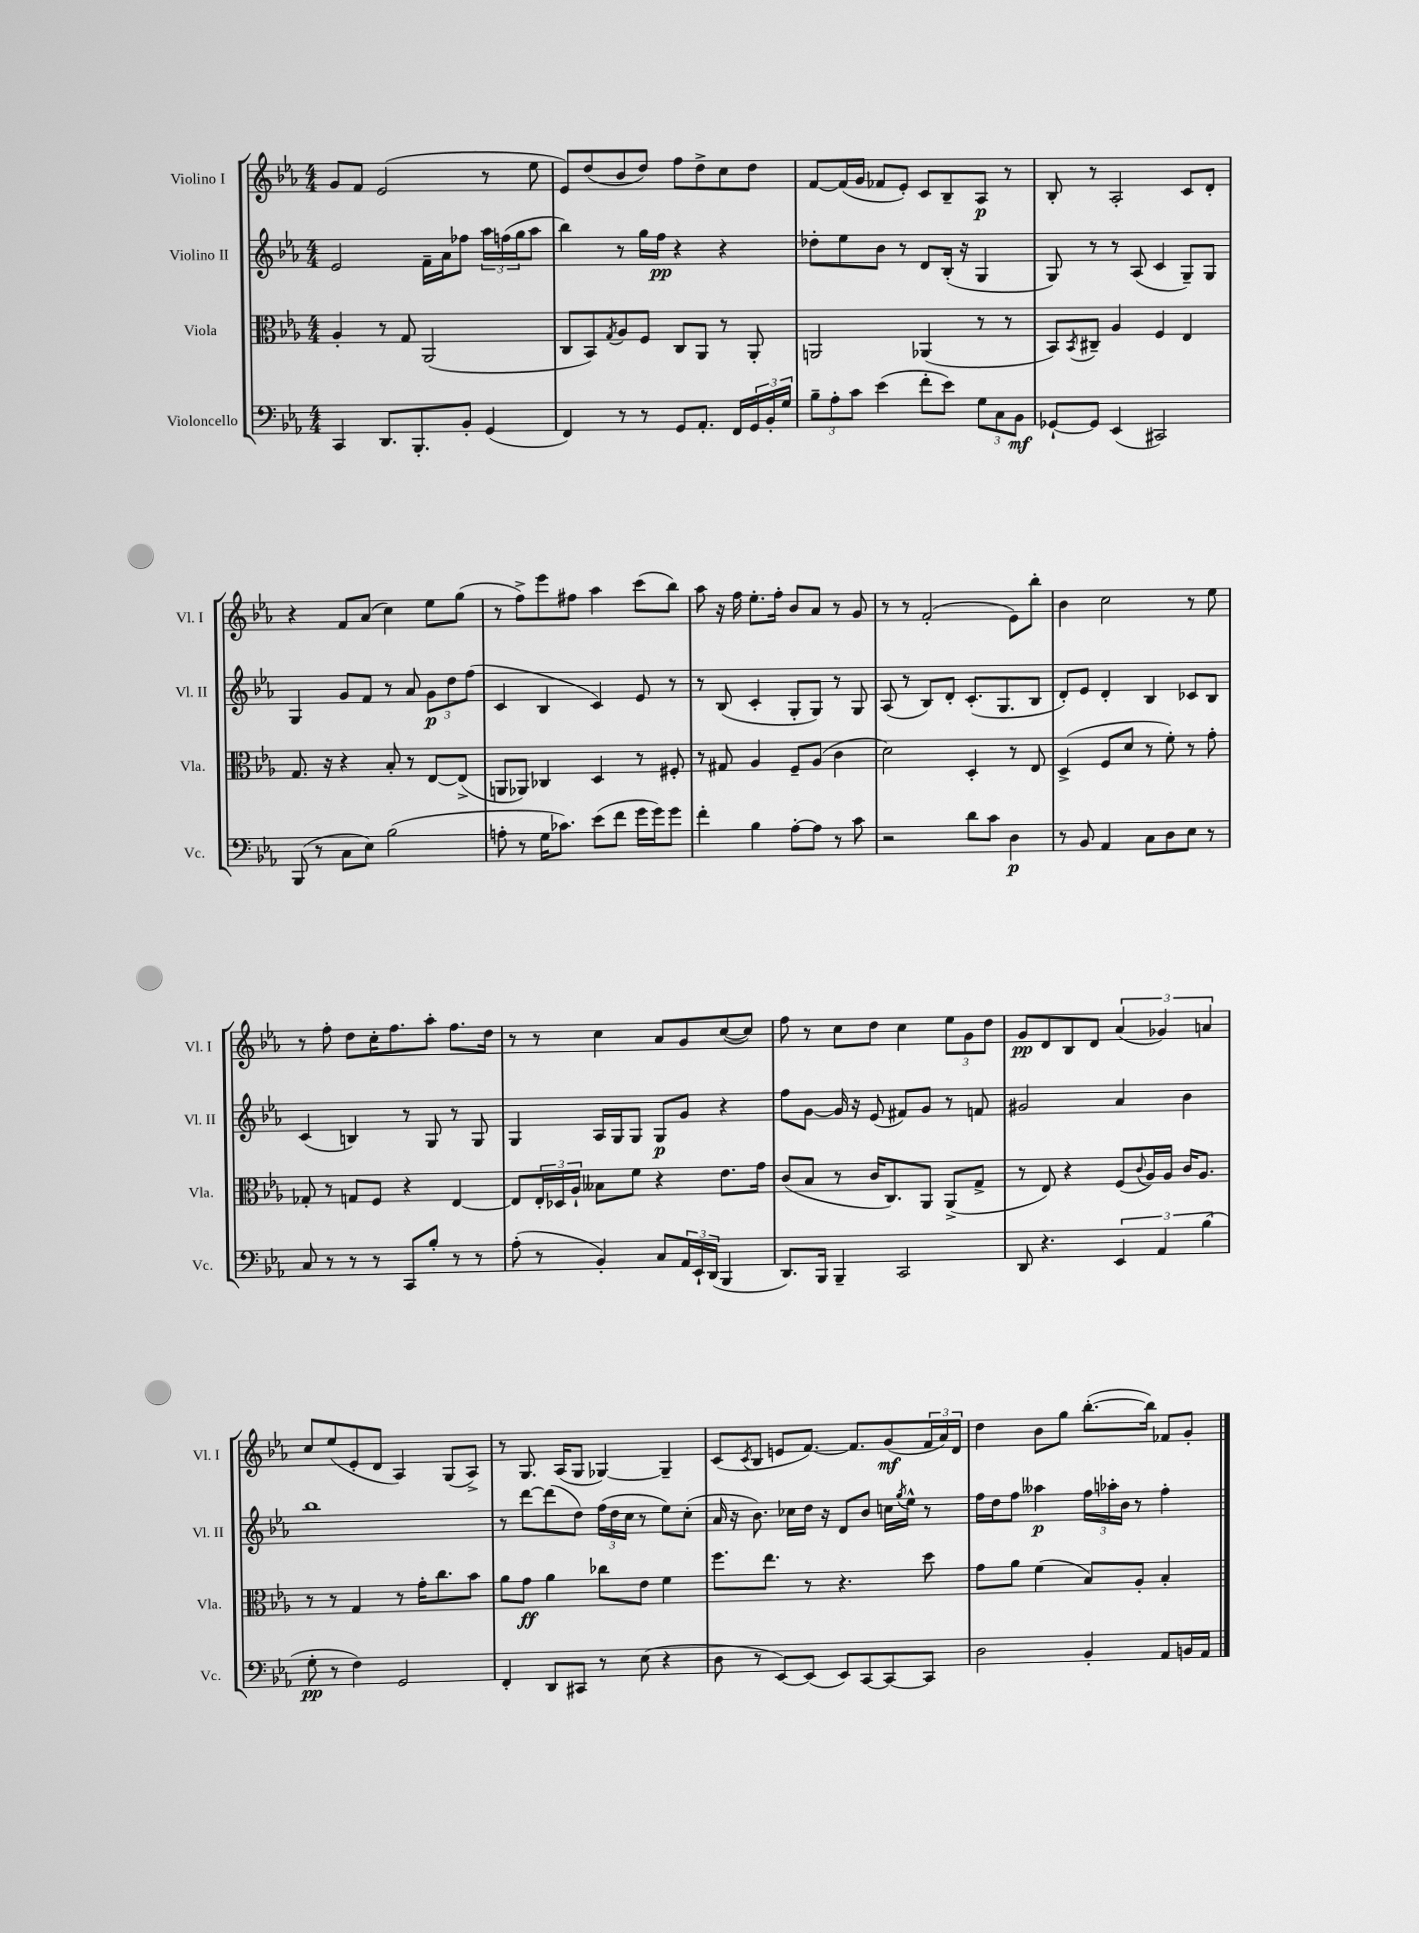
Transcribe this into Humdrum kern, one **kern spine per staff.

**kern	**kern	**kern	**kern
*staff4	*staff3	*staff2	*staff1
*clefF4	*clefC3	*clefG2	*clefG2
*k[b-e-a-]	*k[b-e-a-]	*k[b-e-a-]	*k[b-e-a-]
*M4/4	*M4/4	*M4/4	*M4/4
4CC	4A-'	2e-	8g
.	.	.	8f
8.DD	8r	.	(2e-
.	8G	.	.
8.BBB-'	.	.	.
.	(2AA-	16f~	.
.	.	16a-	.
8BB-'	.	8ff-	.
(4GG	.	24aa-	8r
.	.	(24ff	.
.	.	24gg	.
.	.	8aa-	8ee-
=	=	=	=
4FF)	8C	4bb-)	8e-)
.	8BB-)	.	(8dd
.	8qG	.	.
8r	8A-	8r	8b-
8r	8F	16gg	8dd)
.	.	16ff	.
8GG	8C	4r	8ff
8.AA-'	8AA-	.	8dd^
.	8r	4r	8cc
16FF	.	.	.
24GG	8AA-'	.	8dd
24BB-'	.	.	.
24G	.	.	.
=	=	=	=
12B-~	2AA	8dd-'	[8f
12A-'	.	.	.
.	.	8ee-	(16f]
12c	.	.	.
.	.	.	16g
(4e-	.	8b-	8f-
.	.	8r	8e-')
8f'	(4AA-	8d	8c
8e-)	.	(16B-'	8B-~
.	.	16r	.
12G	8r	4G	8A-
12C	.	.	.
.	8r	.	8r
12BB-	.	.	.
=	=	=	=
[8GG-`	8BB-)	8G)	8B-'
.	8qBB-	.	.
8GG-]	8C#~	8r	8r
(4EE-	4A-	8r	2A-'
.	.	(8A-	.
2CC#)	4F	4c	.
.	4E-	8G~)	8c
.	.	8G	8d'
=	=	=	=
(8BBB-	8.G	4G	4r
8r	.	.	.
.	16r	.	.
8C	4r	8g	8f
8E-)	.	8f	(8a-
(2B-	8B-'	8r	4cc)
.	8r	8a-	.
.	[8E-	12g	8ee-
.	.	12dd	.
.	(8E-^]	.	(8gg
.	.	(12ff	.
=	=	=	=
8A'	8AA	4c	8r
8r	8AA-)	.	8ff^)
16G	4C-	4B-	8eee-
8.c-)	.	.	.
.	.	.	8ff#
(8e-	4D	4c)	4aa-
8f	.	.	.
16g	8r	8e-	(8ccc
16g)	.	.	.
8g	8F#'	8r	8bb-)
=	=	=	=
4f'	8r	8r	8aa-
.	8G#	(8B-	16r
.	.	.	16ff
4B-	4A-	4c'	8.ee-'
.	.	.	16ff'
[8A-'	8F~	8G'	8b-
8A-]	(8A-	8G)	8a-
8r	4c	8r	8r
8c	.	8G	8g
=	=	=	=
2r	2d)	(8A-	8r
.	.	8r	8r
.	.	8B-)	(2f'
.	.	8d'	.
8d	4D'	(8.c'	.
8c	.	.	.
.	.	8.G	.
4D	8r	.	8e-)
.	8E-	8B-	8bb-'
=	=	=	=
8r	(4D^	8d')	4b-
8BB-	.	8e-	.
4AA-	8F	4d'	2cc
.	8d	.	.
8C	8r	4B-	.
8D	8f')	.	.
8E-	8r	8c-	8r
8r	8g'	8B-	8ee-
=	=	=	=
8C	8G-'	(4c	8r
8r	8r	.	8ff'
8r	8G	4B)	8dd
8r	8F	.	16cc'
.	.	.	8.ff
8CC	4r	8r	.
8B-'	.	8G	8aa-'
8r	[4E-	8r	8.ff
8r	.	8G	.
.	.	.	16dd
=	=	=	=
(8A-'	8E-]	4G	8r
8r	24E-'	.	8r
.	24D-	.	.
.	24A-`	.	.
4BB-')	8B--	16A-	4cc
.	.	16G	.
.	8f	8G	.
8C	4r	8G	8a-
24AA-	.	8g	8g
24EE-`	.	.	.
(24DD	.	.	.
4BBB-	8.e-	4r	([8cc
.	.	.	8cc])
.	16g	.	.
=	=	=	=
8.DD)	(8c	8ff	8ff
.	8B-	[8g	8r
16BBB-	.	.	.
4BBB-~	8r	16g]	8cc
.	.	16r	.
.	16c	(8e-	8dd
.	8.C)	.	.
2CC	.	8f#)	4cc
.	8AA-	8g	.
.	(8AA-^	8r	12ee-
.	.	.	12g
.	8G^	8f	.
.	.	.	12dd
=	=	=	=
8DD	8r	2g#	8g
4.r	8E-)	.	8d
.	4r	.	8B-
.	.	.	8d
6EE-	(8F	4a-	(6a-
.	8qqc	.	.
.	16A-)	.	.
6AA-	.	.	6g-)
.	16A-	.	.
.	16c	4b-	.
.	8.A-	.	.
(6B-	.	.	6a
=	=	=	=
8G'	8r	1bb-	8cc
8r	8r	.	(8ee-
4F)	4G	.	8e-'
.	.	.	8d
2GG	8r	.	4A-)
.	16g'	.	.
.	8.cc	.	.
.	.	.	(8G
.	8b-	.	8A-^)
=	=	=	=
4FF'	8a-	8r	8r
.	8g	[8ddd	8.G
8DD	4a-	(8ddd]	.
.	.	.	(16A-
8CC#	.	8dd)	8G
8r	8cc-	(24ff	[4G-)
.	.	24dd	.
.	.	24cc	.
(8E-	8e-	8r	.
4r	4f	8ee-)	4G-~]
.	.	(8cc'	.
=	=	=	=
8D	8.ff	16a-	(8c
.	.	16r	.
.	.	.	8qc
8r	.	8.b-)	8B-
.	8.ee-	.	.
[8EE-)	.	.	8e
.	.	16cc-	.
(8EE-]	8r	16dd	[8.f)
.	.	16r	.
8EE-)	4.r	8d	.
.	.	.	8.f]
[8CC	.	8b-	.
8CC_	.	16cc	(8g
.	.	8qgg	.
.	.	16ee-^^	.
8CC]	8dd	8r	24f
.	.	.	24a-)
.	.	.	24d
=	=	=	=
2D	8g	16ff	4dd
.	.	16dd	.
.	8a-	8ff	.
.	(4f	4aa--	8b-
.	.	.	8gg
4BB-'	8B-)	24ff	([8.bb-'
.	.	24aa-'	.
.	.	24b-	.
.	8A-'	8r	.
.	.	.	16bb-])
8AA-	4B-'	4ff'	8f-
16BB	.	.	8g'
16AA-	.	.	.
==	==	==	==
*-	*-	*-	*-
